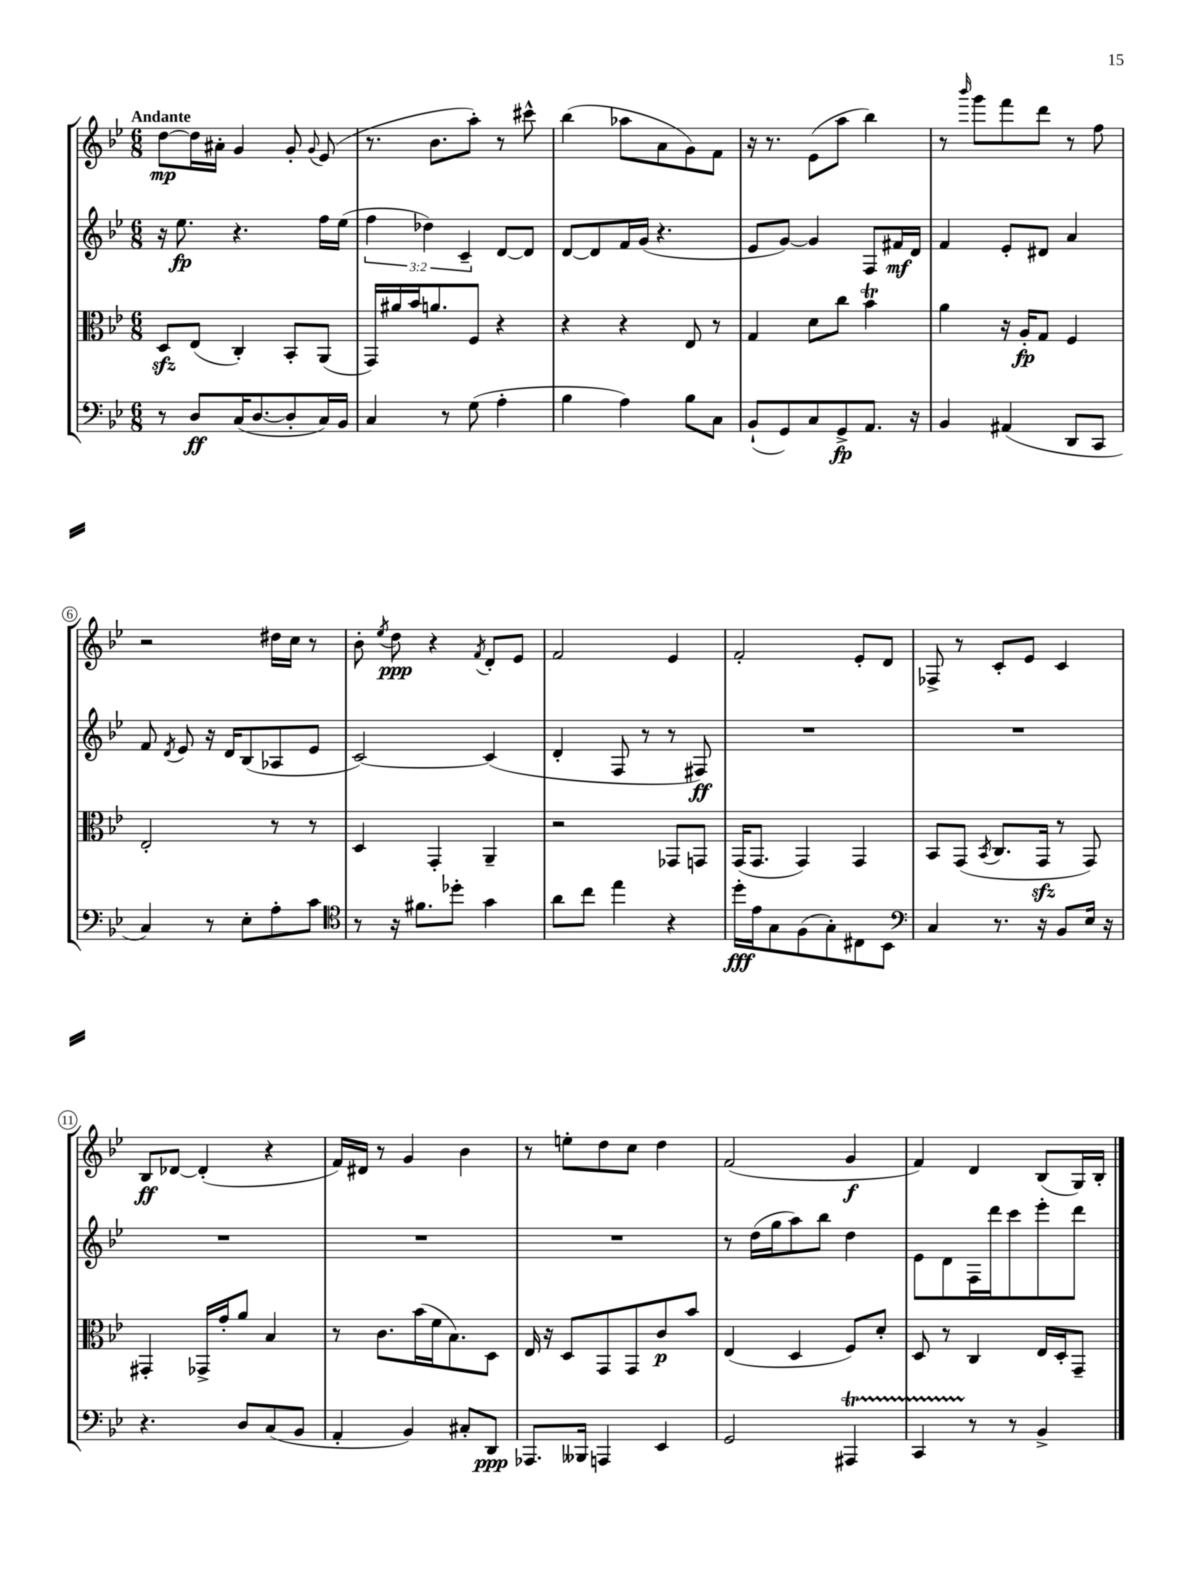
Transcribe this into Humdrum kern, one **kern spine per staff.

**kern	**kern	**kern	**kern
*staff4	*staff3	*staff2	*staff1
*clefF4	*clefC3	*clefG2	*clefG2
*k[b-e-]	*k[b-e-]	*k[b-e-]	*k[b-e-]
*M6/8	*M6/8	*M6/8	*M6/8
8r	8D/L	16r	[8dd\L
.	.	8.ee-\	.
8D/L	(8E-/J	.	16dd\]L
.	.	.	16a#'\JJ
(16C/K	4C'/)	4.r	4g/
[8.D/	.	.	.
8D'/]	8BB-'/L	.	8g'/
.	.	.	8qqg/
16C/L)	(8AA/J	16ff\LL	(8e-/
16BB-/JJ	.	(16ee-\JJ	.
=	=	=	=
4C/	16GG/LL)	6ff\	8.r
.	16a#/	.	.
.	16b-/J	.	.
.	.	6dd-\)	.
.	8.a/	.	8.b-\L
8r	.	.	.
.	.	6c~/	.
(8G\	8F/J	.	8aa'\J)
4A'\	4r	[8d/L	8r
.	.	8d/]J	8ccc#^^\
=	=	=	=
4B-\	4r	[8d/L	(4bb-\
.	.	8d/]	.
4A\)	4r	16f/L	8aa-\L
.	.	(16g/JJ	.
.	.	4.r	8a\
8B-\L	8E-/	.	8g\)
8C\J	8r	.	8f\J
=	=	=	=
(8BB-`/L	4G/	8e-/L	16r
.	.	.	8.r
8GG/)	.	[8g/J)	.
8C/	8d\L	4g/]	(8e-\L
8GG^/	8cc\J	.	8aa\J
8.AA/J	4b-\	8F/L	4bb-\)
.	.	16f#/L	.
16r	.	16d/JJ	.
=	=	=	=
4BB-/	4a\	4f/	8r
.	.	.	16qqbbb-/
.	.	.	8ggg\L
(4AA#/	16r	8e-'/L	8fff\
.	16A'/LK	.	.
.	8G/J	8d#/J	8ddd\J
8DD/L	4F/	4a/	8r
8CC/J	.	.	8ff\
=	=	=	=
4C/)	2E-'/	8f/	2r
.	.	8qd/	.
.	.	8e-/	.
8r	.	16r	.
.	.	16d/LK	.
8E-'\L	.	(8B-/	.
8A'\	8r	8A-/	16dd#\LL
.	.	.	16cc\JJ
8c\J	8r	8e-/J	8r
=	=	=	=
*clefC4	*	*	*
8r	4D/	[2c/)	8b-'\
.	.	.	8qee-/
16r	.	.	8dd\
8.f#\L	.	.	.
.	4GG'/	.	4r
8dd-'\J	.	.	.
.	.	.	8qf/
4g\	4AA~/	(4c/]	8d'/L
.	.	.	8e-/J
=	=	=	=
8a\L	2r	4d'/	2f/
8cc\J	.	.	.
4ee-\	.	8F/	.
.	.	8r	.
4r	8GG-/L	8r	4e-/
.	8GG/J	8F#/)	.
=	=	=	=
16dd'\LL	(16GG/LK	2.r	2f'/
16e-\J	8.GG/J	.	.
8G\	.	.	.
(8F\	4GG/)	.	.
8G'\)	.	.	.
8C#\	4GG/	.	8e-'/L
8BB-\J	.	.	8d/J
=	=	=	=
*clefF4	*	*	*
4C/	8BB-/L	2.r	8F-^/
.	(8GG/J	.	8r
.	8qBB-/	.	.
8.r	8.C/L	.	8c'/L
.	.	.	8e-/J
16r	16GG/Jk	.	.
8BB-/L	8r	.	4c/
16E-/Jk	8GG/)	.	.
16r	.	.	.
=	=	=	=
4.r	4GG#'/	2.r	8B-/L
.	.	.	[8d-/J
.	16GG-^/LL	.	(4d-'/]
.	16g'/J	.	.
8D/L	8a/J	.	.
(8C/	4B-/	.	4r
8BB-/J	.	.	.
=	=	=	=
4AA'/	8r	2.r	16f/LL)
.	.	.	16d#/JJ
.	8.c\L	.	8r
4BB-/)	.	.	4g/
.	(16b-\L	.	.
.	16f\J	.	.
.	8.B-\)	.	.
8C#'/L	.	.	4b-\
8DD/J	8D\J	.	.
=	=	=	=
8.AAA-/L	16E-/	2.r	8r
.	16r	.	.
.	8D/L	.	8ee'\L
16BBB--/Jk	.	.	.
4AAA/	8GG/	.	8dd\
.	8GG/	.	8cc\J
4EE-/	8c/	.	4dd\
.	8b-/J	.	.
=	=	=	=
2GG/	(4E-/	8r	(2f/
.	.	(16dd\LL	.
.	.	16gg\J	.
.	4D/	8aa\)	.
.	.	8bb-\J	.
4AAA#/	8F/L)	4dd\	4g/
.	8d'/J	.	.
=	=	=	=
4CC/	8D/	8e-\L	4f/)
.	8r	8d\	.
8r	4C/	16F\L	4d/
.	.	16ddd\J	.
8r	.	8ccc\	.
4BB-^/	16E-/LL	8eee-'\	(8B-/L
.	16D'/J	.	.
.	8GG~/J	8ddd\J	16G/L)
.	.	.	16B-'/JJ
==	==	==	==
*-	*-	*-	*-
